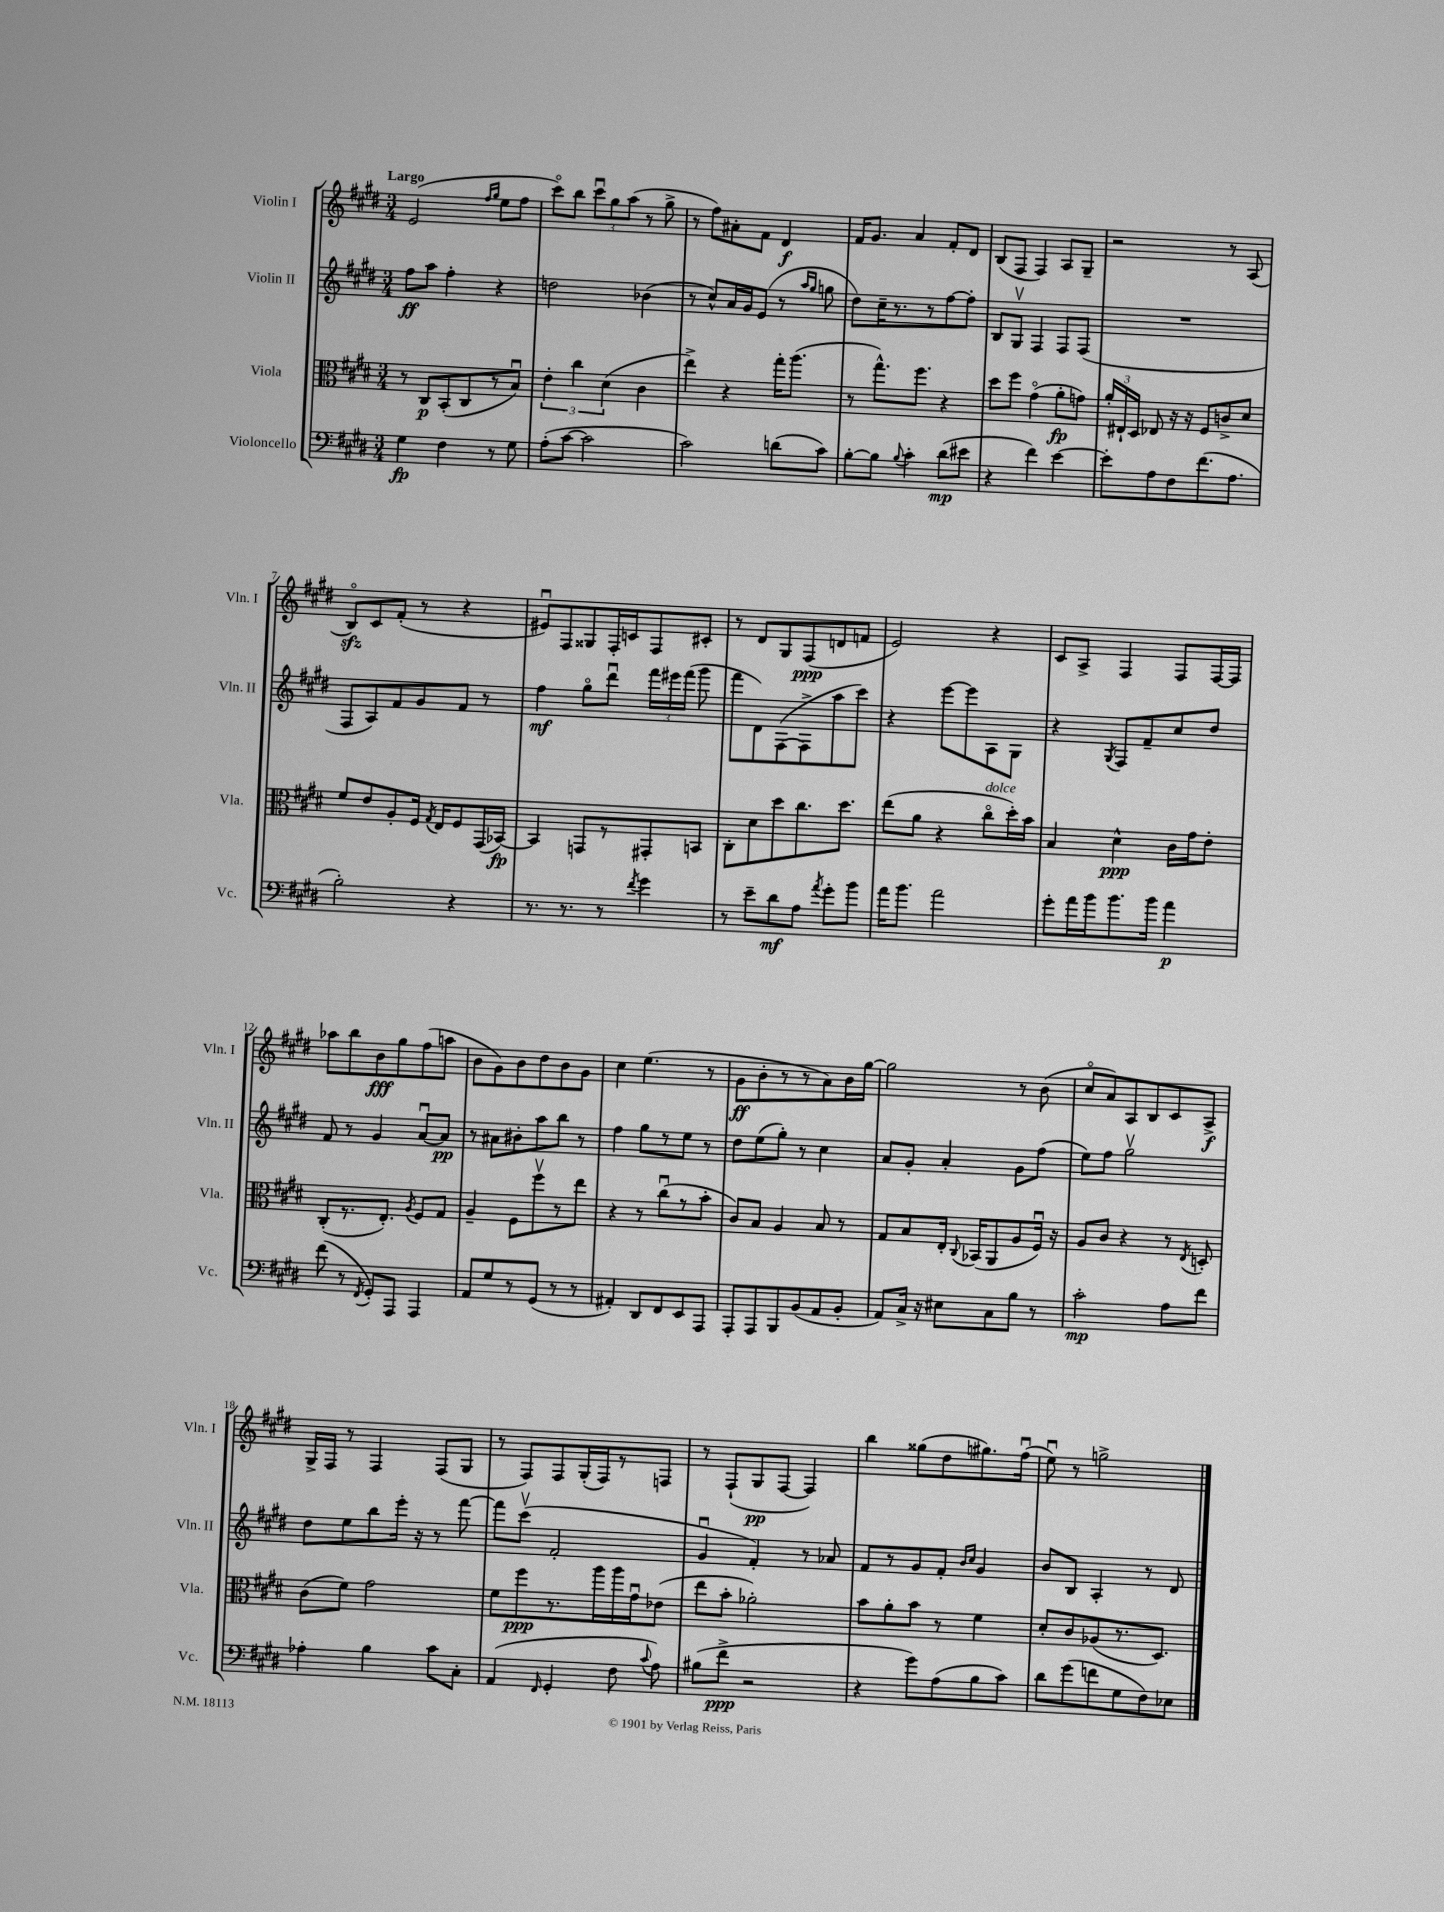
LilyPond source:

<<
\new StaffGroup <<
\new Staff = "s0" \with { instrumentName = "Violin I" shortInstrumentName = "Vln. I" } {
    \clef treble \key e \major \numericTimeSignature \time 3/4 \tempo "Largo"
    \autoBeamOff e'2( \grace { fis''16[ gis''16] } e''8[ fis''8] |
    cis'''8[\flageolet) b''8] \tuplet 3/2 { cis'''8[\downbow gis''8 a''8]( } r8 gis''8-> |
    r8 fis''8[) ais'8-. fis'8] dis'4\f |
    fis'16[ gis'8.] a'4 fis'8[-. dis'8] |
    b8[( fis8] fis4) a8[ gis8]-- |
    r2 r8 a8( |
    b8[\flageolet\sfz) cis'8 fis'8]-.( r8 r4 |
    eis'8[\downbow) fis8 gisis8 fis16-. c'16 fis8 cis'8]-. |
    r8 dis'8[ gis8 fis8\ppp( d'8 f'8] |
    e'2) r4 |
    cis'8[ a8]-> fis4 fis8[ fis16~ fis16] |
    aes''8[ b''8 b'8\fff gis''8 fis''8( a''8] |
    b'8[ gis'8) b'8 dis''8 b'8 gis'8] |
    cis''4 e''4.( r8 |
    gis'8[\ff b'8-. r8 r8 a'8) b'16 gis''16]~ |
    gis''2 r8 b'8( |
    cis''8[\flageolet a'8) a8 b8 cis'8 a8]->\f |
    gis16[-> fis16] r8 fis4 fis8[( gis8] |
    r8 fis8[) fis8 gis16-.( fis16) r8 f8] |
    r8 fis8[-!( gis8\pp fis8]~ fis4) |
    b''4 gisis''8[( dis''8 gis''8.) fis''16]\downbow( |
    e''8\downbow) r8 g''2-> \bar "|." |
}
\new Staff = "s1" \with { instrumentName = "Violin II" shortInstrumentName = "Vln. II" } {
    \clef treble \key e \major \numericTimeSignature \time 3/4
    \autoBeamOff fis''8[\ff a''8] fis''4-. r4 |
    d''2 bes'4( |
    r8 cis''8[-^) a'16 gis'16 e'8]( r8 \grace { a''16[ gis''16] } g''8 |
    dis''8[) cis''16-- r8. r8 fis''8~ fis''8]-. |
    b8[ gis8]\upbow fis4 fis8[ fis8]( |
    R2. |
    fis8[ a8) fis'8 gis'8 fis'8] r8 |
    fis''4\mf gis''8[\flageolet dis'''8]\downbow \tuplet 3/2 { fis'''16[ eis'''16 fis'''16]( } gis'''8 |
    fis'''8[ dis'8) fis8~( fis8-> a''8 cis'''8]) |
    r4 e'''8[~ e'''8 a8 gis8] |
    r4 \acciaccatura { gis8 } fis8[ fis'8-- cis''8 dis''8] |
    fis'8 r8 gis'4 a'8[~\downbow a'8]\pp |
    r8 ais'8[ bis'8-. a''8 b''8] r8 |
    fis''4 gis''8[ r8 e''8] r8 |
    dis''8[ e''8( gis''8]-.) r8 cis''4 |
    a'8[ gis'8]-. a'4-. gis'8[ fis''8]( |
    e''8[) fis''8] gis''2\upbow |
    dis''8[ e''8 b''8 e'''16]-. r16 r8 fis'''8~ |
    fis'''8[ cis'''8]\upbow( fis'2-. |
    gis'4\downbow fis'4-.) r8 aes'8 |
    fis'8[ r8 gis'8 fis'8]-. \grace { b'16[ cis''16] } gis'4 |
    b'8[ b8] a4-. r8 dis'8 \bar "|." |
}
\new Staff = "s2" \with { instrumentName = "Viola" shortInstrumentName = "Vla." } {
    \clef alto \key e \major \numericTimeSignature \time 3/4
    \autoBeamOff r8 cis8[\p b,8-.( cis8 r8 b8]\downbow) |
    \tuplet 3/2 { e'4-. cis''4 dis'4( } cis'4 |
    e''4->) r4 gis''16[-. a''8.]( |
    r8 gis''8.[-^) fis''8.] r4 |
    dis''8[ fis''8] gis'4\flageolet( a'8[-.\fp g'8]) |
    \tuplet 3/2 { a'16[-. eis16-! dis16] } ees8 r16 r16 fis8[ c'8-> dis'8] |
    fis'8[ e'8 a8-. fis16] \acciaccatura { gis8 } e16[ fis8 gis,16( bes,16]~\fp) |
    bes,4 g,8[ r8 gis,8-. b,8] |
    cis8[-. dis'8 dis''8 cis''8. dis''8.] |
    e''8[( a'8] r4 cis''8[\flageolet^\markup { \italic "dolce" } dis''16-.) b'16] |
    b4 dis'4-^\ppp cis'16[ gis'16 e'8]-. |
    cis8[-.( r8. e8.]-.) \acciaccatura { a8 } fis8[ gis8] |
    a4-- fis8[ fis''8\upbow r8 e''8] |
    r4 r8 cis''8[\downbow( r8 b'8]-. |
    cis'8[) b8] a4 b8 r8 |
    gis8[ b8 e16]-. \appoggiatura { cis8 } bes,16[( a,8 a8 fis16]\downbow) r16 |
    a8[ cis'8] r4 r8 \acciaccatura { e8 } d8-. |
    cis'8[( fis'8]) gis'2 |
    fis'8[ fis''8\ppp r8. a''16 a''16 gis'16\downbow ees'8]( |
    e''8[ b'8]-. aes'2-.) |
    b'8[ a'8-. b'8] r8 fis'4 |
    dis'8[-. cis'8 aes8( r8. dis8.]) \bar "|." |
}
\new Staff = "s3" \with { instrumentName = "Violoncello" shortInstrumentName = "Vc." } {
    \clef bass \key e \major \numericTimeSignature \time 3/4
    \autoBeamOff gis4\fp fis4 r8 gis8 |
    a8[-.( cis'8]~ cis'2 |
    cis'2) d'8[( cis'8]) |
    b8[~-. b8] \appoggiatura { b8 } cis'4-. dis'8[\mp( eis'8] |
    r4 fis'4) e'4~ |
    e'8[-. a8 fis8 fis'8.( a8.] |
    b2-.) r4 |
    r8. r8. r8 \acciaccatura { fis'8 } gis'4 |
    r8 e'8[-- dis'8\mf a8] \acciaccatura { a'8 } gis'8[-. b'8] |
    a'16[ b'8.] a'2 |
    gis'8[-. a'16 b'16 b'8. b'16] a'4\p |
    fis'8( r8 \acciaccatura { fis,8 } gis,8[-.) a,,8] a,,4 |
    a,8[ gis8 r8 gis,8]( r8 r8 |
    ais,4-.) dis,8[ fis,8 e,8 a,,8] |
    a,,8[-. a,,8 b,,8 b,8( a,8 b,8]-. |
    a,8[) cis16]-> r16 eis8[ cis8 b8] r8 |
    cis'2-.\mp a8[ fis'8] |
    aes4-. b4 cis'8[ cis8]-. |
    a,4( \grace { fis,16 } gis,4-. fis8 \appoggiatura { cis'8 } a8) |
    bis8[( fis'8]->\ppp r2 |
    r4 gis'8[) a8( b8 cis'8]) |
    dis'8[ gis'8( f'8 gis8 fis8) ees8] \bar "|." |
}
>>
>>
